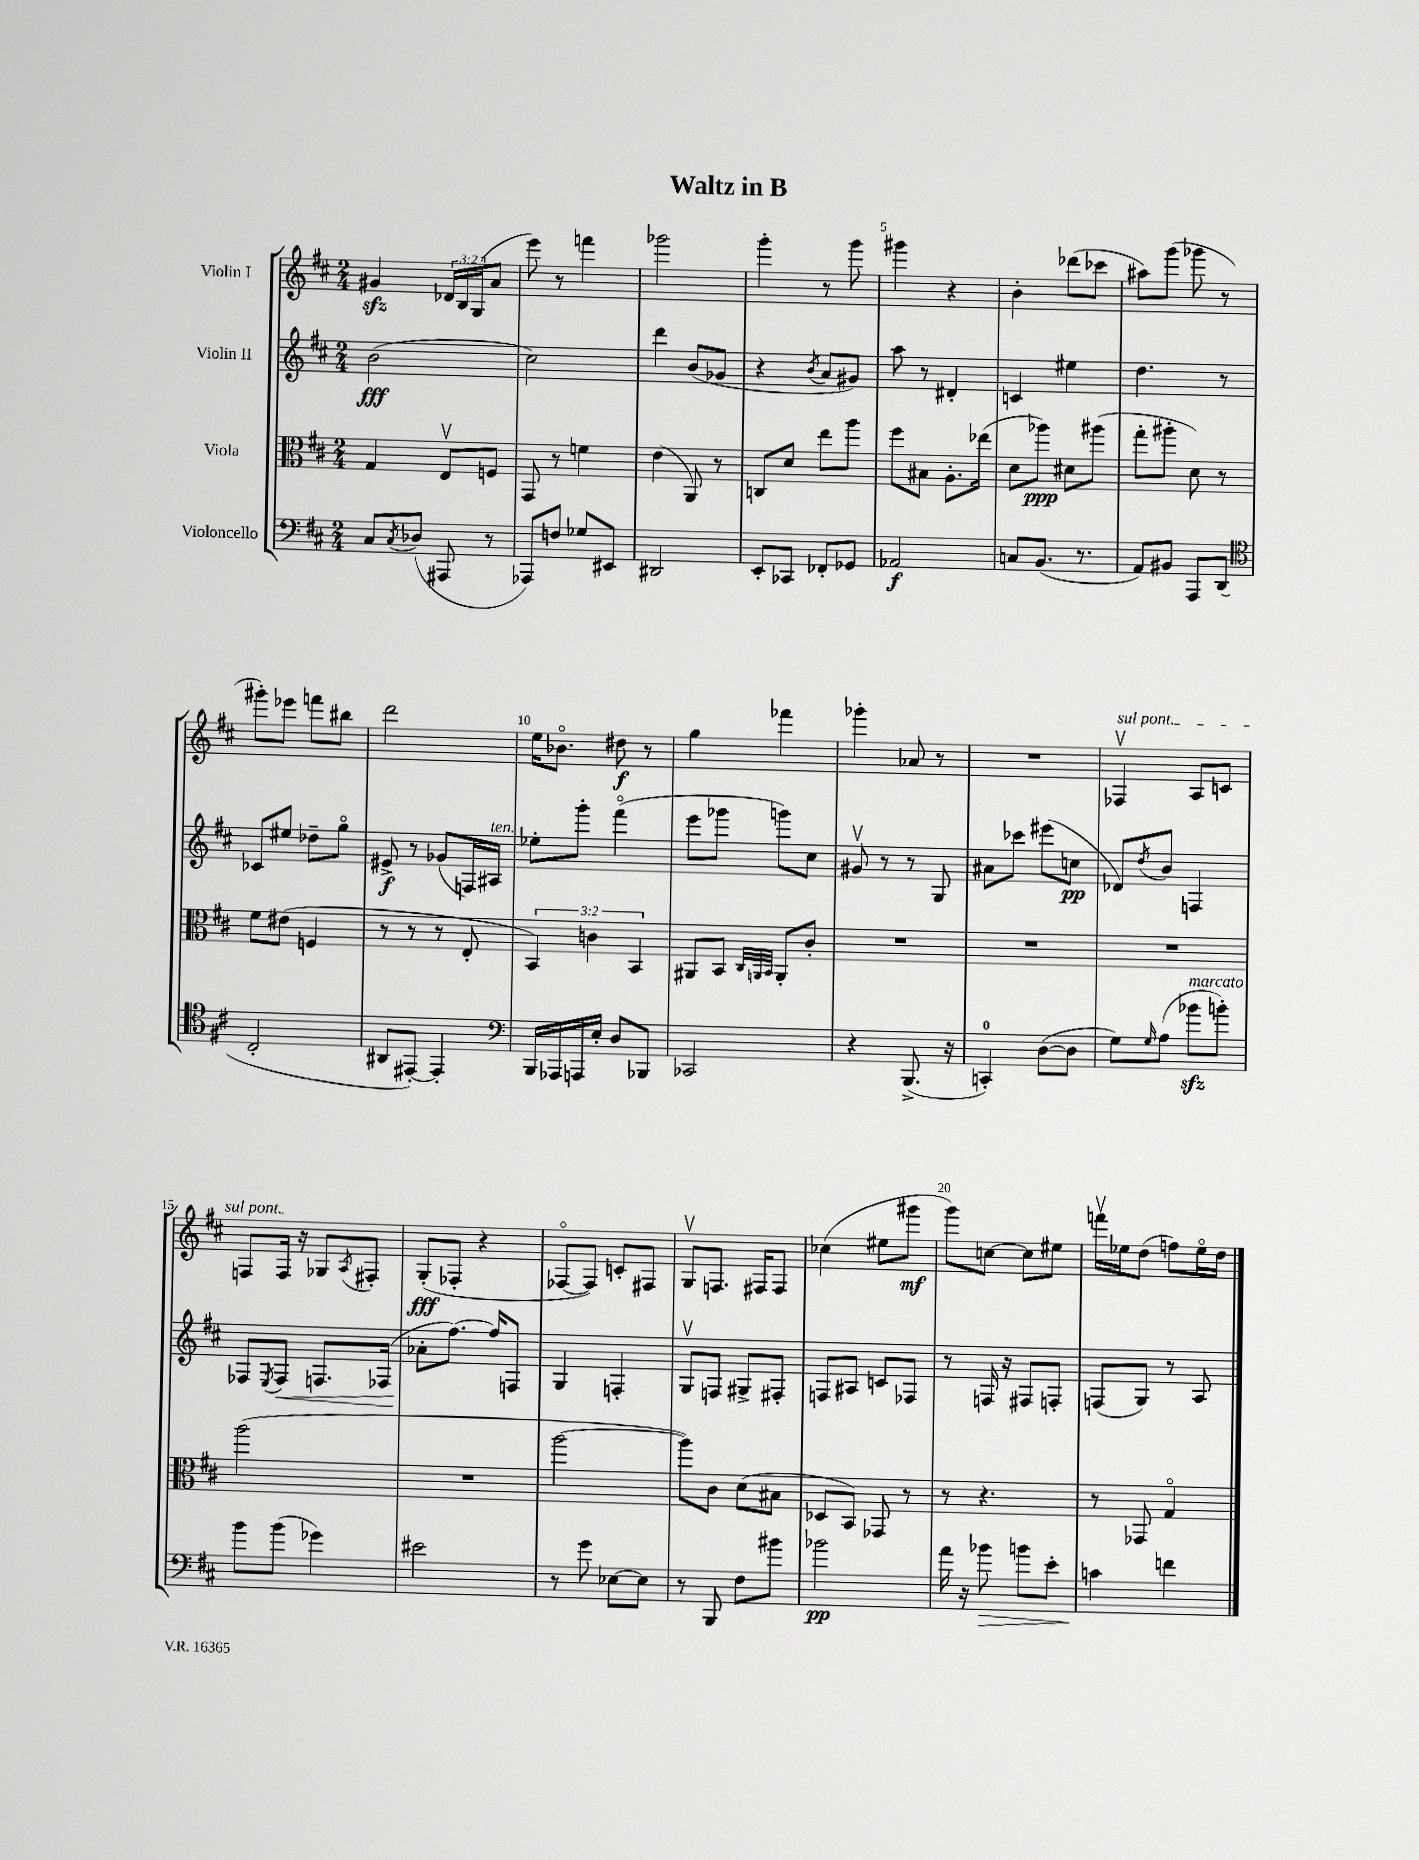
\header { title = "Waltz in B" }
<<
\new StaffGroup <<
\new Staff = "s0" \with { instrumentName = "Violin I" } {
    \clef treble \key d \major \numericTimeSignature \time 2/4 \override Staff.TupletNumber.text = #tuplet-number::calc-fraction-text
    gis'4\sfz \tuplet 3/2 { des'16 b16 g16( } a'8 |
    e'''8) r8 f'''4 |
    ges'''2 |
    g'''4-. r8 g'''8 |
    gis'''4 r4 |
    b'4-. des'''8( ces'''8 |
    ais''8) g'''8( ges'''8 r8 |
    gis'''8-.) ees'''8 f'''8 bis''8 |
    d'''2 |
    e''16 bes'8.\flageolet dis''8\f r8 |
    g''4 fes'''4 |
    ges'''4-. aes'8 r8 |
    R2 |
    \once \override TextSpanner.bound-details.left.text = \markup { \italic "sul pont." } fes4\upbow\startTextSpan a8 c'8 |
    f8 f16\stopTextSpan r16 ges8 \acciaccatura { a8 } fis8-. |
    g8-.\fff( fes8-. r4 |
    fes8~\flageolet fes8) c'8-. fis8 |
    g8\upbow f8. fis16 fis8 |
    ces''4( eis''8 gis'''8\mf |
    g'''8) c''8~ c''8 eis''8 |
    f'''16\upbow ees''16 d''8( f''8) ees''16\flageolet d''16 \bar "|." |
}
\new Staff = "s1" \with { instrumentName = "Violin II" } {
    \clef treble \key d \major \numericTimeSignature \time 2/4
    b'2\fff( |
    cis''2) |
    d'''4 b'8( ges'8 |
    r4 \acciaccatura { b'8 } a'8 gis'8) |
    a''8 r8 dis'4-. |
    c'4 eis''4 |
    d''4. r8 |
    ces'8 eis''8 des''8-- g''8\flageolet |
    eis'8->\f r8 ges'8( f16) ais16^\markup { \italic "ten." } |
    ees''8-. g'''8-. fis'''4\flageolet( |
    e'''8 ges'''8 g'''8) cis''8 |
    gis'8\upbow r8 r8 g8 |
    ais'8 ces'''8 eis'''8( c''8\pp |
    des'8) \acciaccatura { d''8 } b'8 f4 |
    fes8 \acciaccatura { e8 } fes8\< f8. fes16( |
    aes'8-.\! fis''8.~) fis''16 f8 |
    g4 f4-. |
    g8\upbow f8 gis8-> fis8-. |
    f8 ais8 c'8 fes8 |
    r8 f16 r16 fis8 f8-. |
    f8( g8) r8 a8 \bar "|." |
}
\new Staff = "s2" \with { instrumentName = "Viola" } {
    \clef alto \key d \major \numericTimeSignature \time 2/4 \override Staff.TupletNumber.text = #tuplet-number::calc-fraction-text
    g4 e8\upbow f8 |
    g,8 r8 f'4 |
    e'4( a,8) r8 |
    c8 d'8 e''8 a''8 |
    fis''8 bis8 a8.-. ees''16( |
    d'8 aes''8\ppp) dis'8 ais''8( |
    g''8-. ais''8-. d'8) r8 |
    fis'8 eis'8( f4 |
    r8 r8 r8 e8-. |
    \tuplet 3/2 { b,4) c'4 b,4 } |
    ais,8 b,8 \grace { cis32 a,32 b,32 } a,8-. cis'8-. |
    R2 |
    R2 |
    R2 |
    a''2( |
    R2 |
    a''2~ |
    a''8) cis'8 d'8( bis8 |
    des8 b,8) ges,8 r8 |
    r8 r4. |
    r8 ges,8 g4\flageolet \bar "|." |
}
\new Staff = "s3" \with { instrumentName = "Violoncello" } {
    \clef bass \key d \major \numericTimeSignature \time 2/4
    cis8 \acciaccatura { cis8 } des8( ais,,8 r8 |
    aes,,8) f8 ges8 eis,8 |
    dis,2 |
    e,8-. ces,8 fes,8-. ges,8 |
    aes,2\f |
    c8 b,8.( r8. |
    a,8) bis,8 a,,8 d,8( |
    \clef tenor cis2-. |
    ais,8 eis,8~-.) eis,4-. |
    \clef bass b,,16 aes,,16 a,,16 e16-. d8 bes,,8 |
    ces,2 |
    r4 b,,8.->( r16 |
    c,4-0-.) d8~( d8 |
    g8) \grace { g16 } a8( bes'8\sfz^\markup { \italic "marcato" } b'8-.) |
    b'8 b'8( ges'4) |
    eis'2 |
    r8 g'8 ees8~ ees8 |
    r8 b,,8 fis8 bis'8 |
    bes'2\pp |
    a'16 r16 bes'8\> b'8 e'8-. |
    c'4\! f'4 \bar "|." |
}
>>
>>
\layout { \context { \Score \override BarNumber.break-visibility = ##(#f #t #t) barNumberVisibility = #(every-nth-bar-number-visible 5) } }
